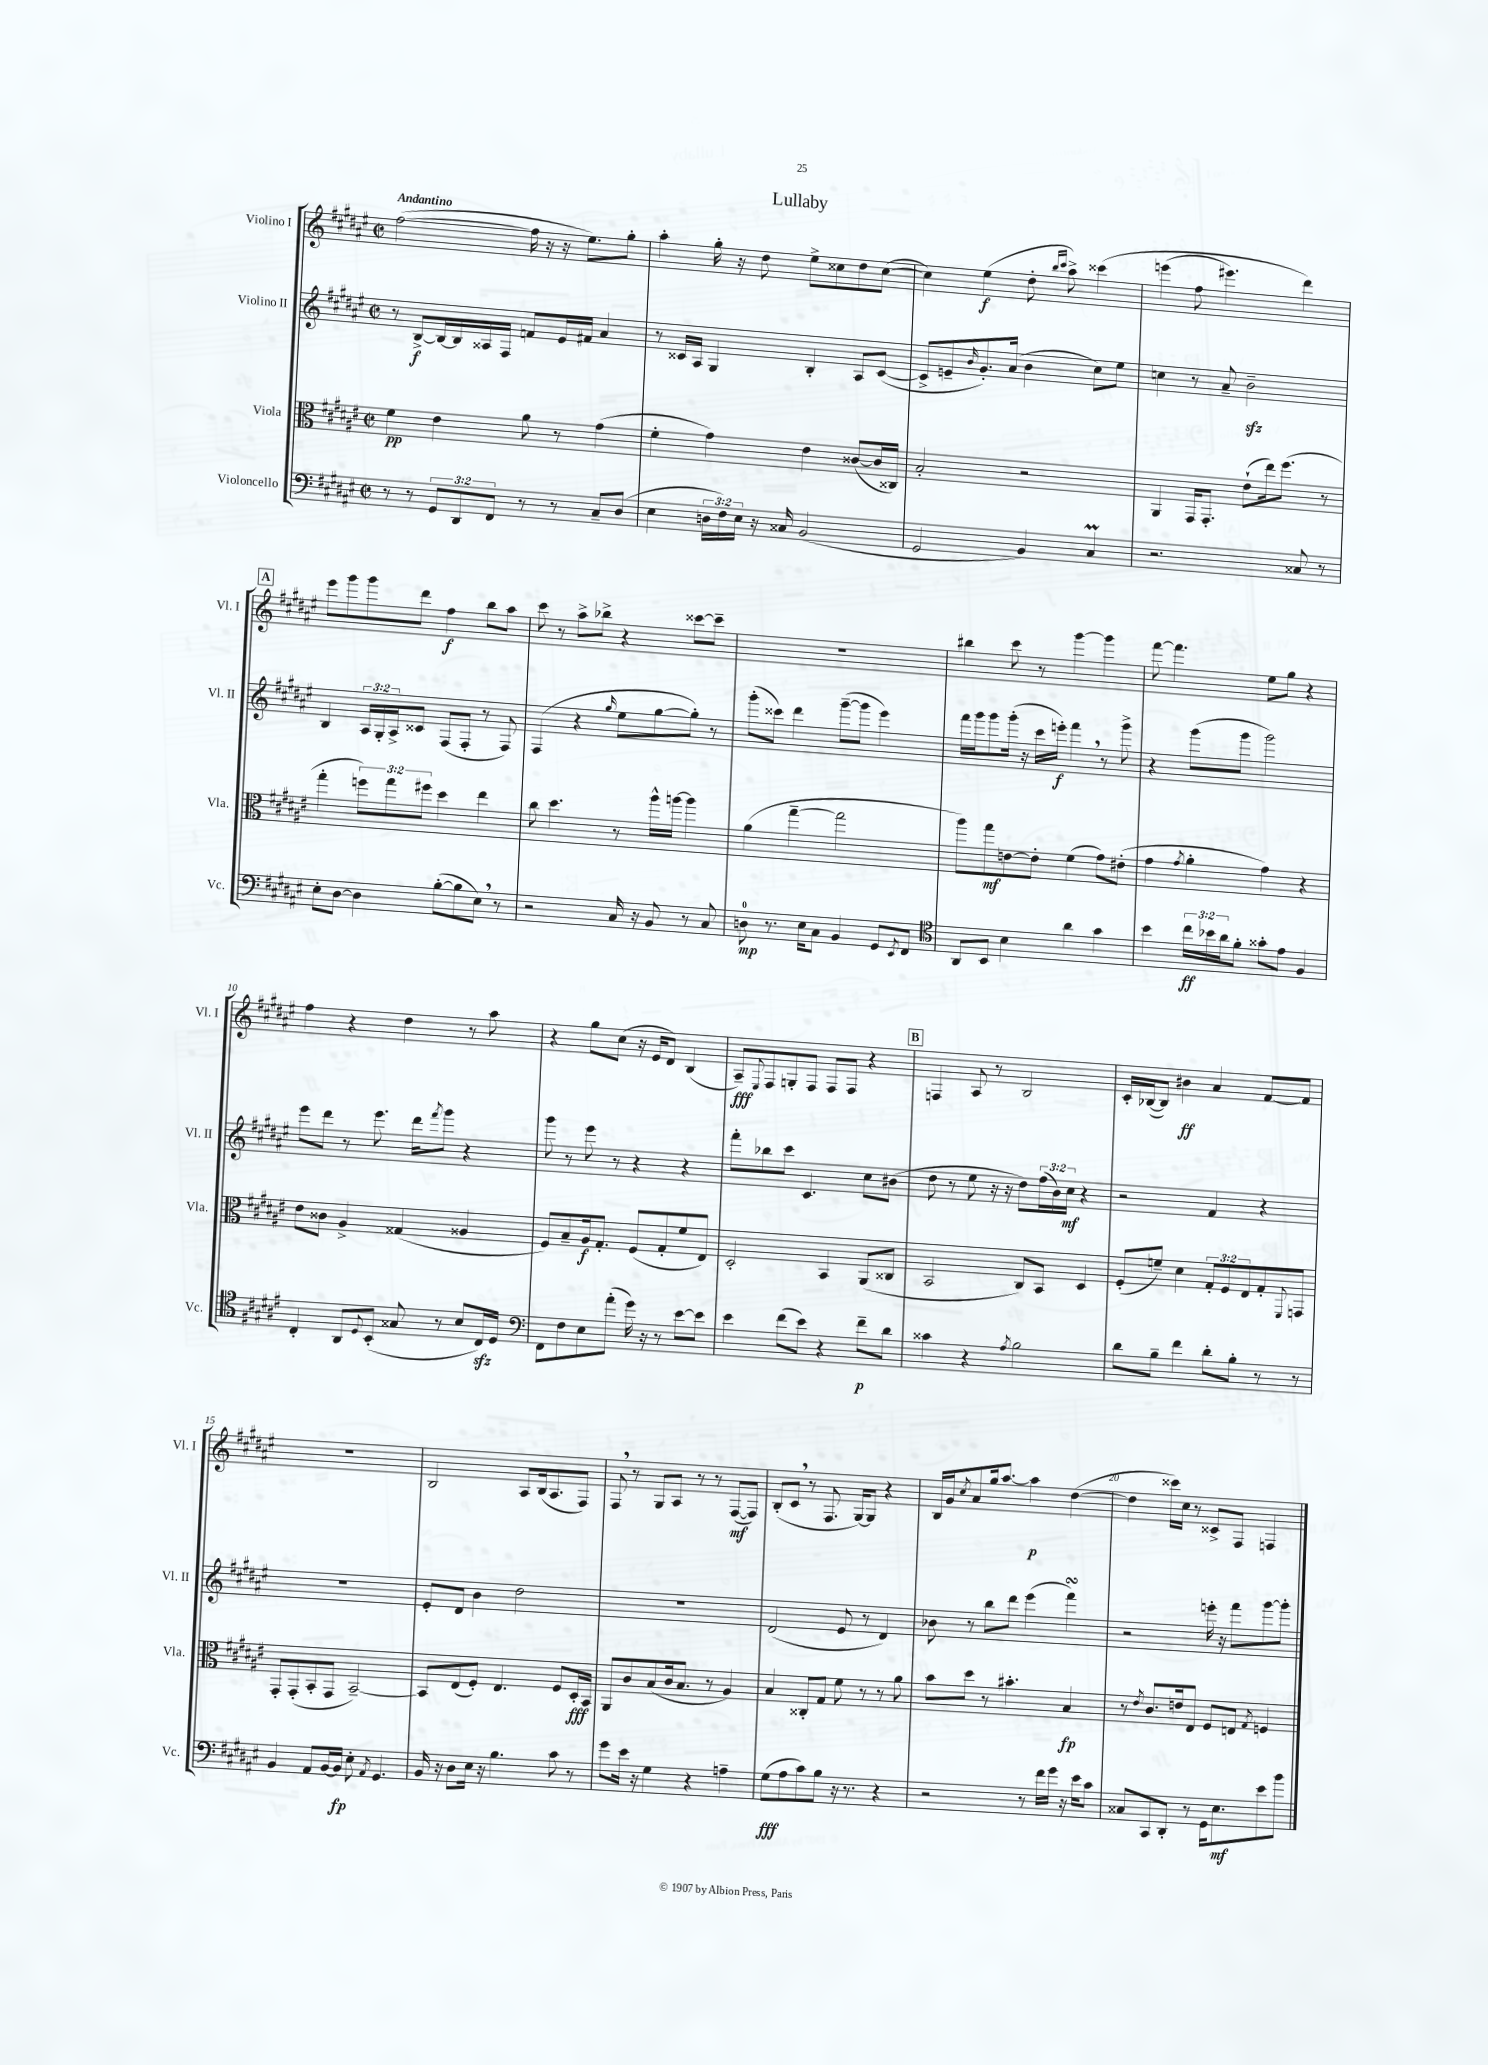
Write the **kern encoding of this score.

**kern	**kern	**kern	**kern
*staff4	*staff3	*staff2	*staff1
*clefF4	*clefC3	*clefG2	*clefG2
*k[f#c#g#d#a#e#]	*k[f#c#g#d#a#e#]	*k[f#c#g#d#a#e#]	*k[f#c#g#d#a#e#]
*M2/2	*M2/2	*M2/2	*M2/2
*met(c|)	*met(c|)	*met(c|)	*met(c|)
8r	4f#\	8r	([2ff#\
8r	.	[8B^/L	.
12GG#/L	4e#\	16B/_L	.
.	.	16B/]	.
12DD#/	.	.	.
.	.	16A##/	.
12FF#/J	.	.	.
.	.	16F#/JJ	.
8r	8a#\	8f/L	16ff#\]
.	.	.	16r
8r	8r	16e#/L	16r
.	.	16f#/JJ	8.ee#\L)
8C#~/L	(4g#\	4a#/	.
(8D#/J	.	.	8gg#'\J
=	=	=	=
4E#\	4f#'\	8r	4aa#'\
.	.	16c##/LL	.
.	.	16A#/JJ	.
24D\LL	4g#\)	4G#/	16gg#'\
24F#\)	.	.	.
.	.	.	16r
24E#\JJ	.	.	.
16r	.	.	8dd#\
16C##/	.	.	.
(2BB/	4e#\	4B'/	8ee#^\L
.	.	.	8cc##\
.	([8c##/L	8A#/L	8dd#\
.	16c##/]L	([8c##/J	([8cc##\J
.	16C##/JJ)	.	.
=	=	=	=
2GG#/	2B'/	8c##^/]L	4cc##\])
.	.	8e~/	.
.	.	16qqb/	.
.	.	8.g#'/)	(4ee#\
.	.	(16a#/Jk	.
4BB/)	2r	4b\	8dd#'\
.	.	.	16qqbb/LL
.	.	.	16qqccc#/JJ
.	.	.	8aa#^\)
4C#/	.	8cc#\L)	&(4ccc##\
.	.	8ee#\J	.
=	=	=	=
2.r	4AA#/	4cc\	(4eee\
.	16GG#/LK	8r	8ff#\
.	8.GG#'/J	.	.
.	.	8a#~/	4.eee#\)
.	(8e#`\L	2b~\	.
.	16ee#\k)	.	.
.	(8.ff#\J	.	.
8C##/	.	.	4ddd#\&)
8r	8r	.	.
=	=	=	=
8E#'\L	4gg#'\	4B/	8eee#\L
[8D#\J	.	.	8ggg#\
4D#\]	12ff\L)	24A#/LL	8ggg#\
.	.	24G#'/	.
.	12gg#\	24A#^/J	.
.	.	8c##/J	8ddd#\J
.	12ff#\J	.	.
([8B'\L	4dd#\	(8F#/L	4ff#\
8B\]	.	8F#'/J	.
8E#\J)	4ee#\	8r	8bb\L
8r	.	8F#/)	8aa#\J
=	=	=	=
2r	8cc#\	(4F#/	8ccc#\
.	4.dd#\	.	8r
.	.	4r	8aa#^\L
.	.	.	8bb-^\J
.	.	16qqgg#/	.
16C#/	8r	8ee#\L	4r
16r	.	.	.
8BB/	16aa#^^\LL	[8gg#\	.
.	[16aa\JJ	.	.
8r	4aa\]	8gg#'\]J)	[8ccc##\L
8C#/	.	8r	8ccc##~\]J
=	=	=	=
8D\	(4a#\	(8ggg#'\L	1r
8.r	.	8ccc##\J)	.
.	[4gg#~\	4ddd#\	.
16E#\LK	.	.	.
8C#\J	.	.	.
4BB/	2gg#\]	([8ggg#~\L	.
.	.	8ggg#\]J	.
8GG#/L	.	4eee#\)	.
8qEE#/	.	.	.
8FF#/J	.	.	.
=	=	=	=
*clefC4	*	*	*
8AA#/L	8aa#\L)	16fff#\LL	4bb#\
.	.	16ggg#\J	.
8BB/J	8gg#\	8ggg#\	.
4B\	[8e\	(16ggg#'\Jk	8ccc#\
.	.	16r	.
.	8e'\]J	16ccc#\LL	8r
.	.	16eee'\JJ)	.
4a#\	(4f#\	4fff#\	[4ggg#\
4g#\	8g#\L)	8r	4ggg#\]
.	(8e#'\J	8ggg#^\	.
=	=	=	=
4b\	4g#\	4r	[8fff#\
.	.	.	4.fff#\]
.	8qg#/	.	.
24cc#\LL	4a#'\	(8ggg#\L	.
24b-\	.	.	.
24a#\J	.	.	.
8f#'\J	.	8ggg#\J	.
8g##'\L	4g#\)	2ggg#\)	8ee#\L
8e#\J	.	.	8gg#\J
4F#/	4r	.	4r
=	=	=	=
4C#'/	8e#\L	8eee#\L	4ff#\
.	8c##\J	8ddd#\J	.
8AA#/L	4A#^/	8r	4r
8qqD#/	.	.	.
(8BB'/J	.	8.eee#\	.
8G##/	(4G##/	.	4dd#\
.	.	16ddd#\LK	.
.	.	8qfff#/	.
8r	.	8ggg#\J	.
8B/L	4A##/	4r	8r
16C#/L)	.	.	8aa#\
16D#/JJ	.	.	.
=	=	=	=
*clefF4	*	*	*
8FF#\L	8F#/L)	8ggg#\	4r
8F#\	8B~/	8r	.
8E#\	16A#/k	8eee#\	8gg#\L
.	8.G#'/J	.	.
(8a#'\J	.	8r	(8cc#\J
16g#\)	(8F#/L	4r	16r
16r	.	.	16e#/LK
8r	8G#'/	.	8d#/J)
[8e#\L	8f#/	4r	(4B/
8e#\]J	8E#/J)	.	.
=	=	=	=
4e#\	2D#'/	8fff#'\L	8A#~/L)
.	.	.	8qqE#/
.	.	8bb-\	8F#/
(8f#\L	.	8ccc#\J	8G'/
8e#\J)	.	4.c#/	8F#/J
4r	4BB/	.	8F#/L
.	.	.	8F#/J
8f#~\L	(8AA#/L	8cc#\L	4r
8d#\J	8C##/J	(8b#\J	.
=	=	=	=
4c##\	2BB/	8dd#\	4F/
.	.	8r	.
4r	.	8ee#\	8A#/
.	.	16r	8r
.	.	16r	.
8qA#/	.	.	.
2B\	8C#/L)	8dd#\L)	2B/
.	8BB/J	(24ff#\L	.
.	.	24b\)	.
.	.	24cc#\JJ	.
.	4D#/	4r	.
=	=	=	=
8d#\L	(8F#'/L	2r	16c#'/LL
.	.	.	([16B-/J
8B~\J	8f~/J)	.	8B-/]J)
4f#\	4d#\	.	4b#\
8d#'\L	12G#'/L	4f#/	4a#/
.	12F#/	.	.
8B'\J	.	.	.
.	12E#/	.	.
8r	8G#'/	4r	[8f#/L
.	8qqFF#/	.	.
8r	8GG/J	.	8f#/]J
=	=	=	=
4BB/	8GG#'/L	1r	1r
.	(8GG#'/	.	.
8AA#/L	8BB'/	.	.
[16BB/L	8GG#/J	.	.
16BB/]JJ	.	.	.
8E#'\	[2BB~/)	.	.
8qAA#/	.	.	.
4.GG#/	.	.	.
=	=	=	=
16BB/	8BB/]L	8e#'/L	2B/
16r	.	.	.
8D#\L	(8E#/	8d#/J	.
16E#\Jk	8F#'/J)	4b\	.
16r	.	.	.
4.B\	4.E#/	.	.
.	.	2dd#\	8A#/L
.	.	.	(16B/k
.	.	.	8.A#/
8c#\	8F#/L	.	.
8r	16D#'/L	.	8F#/J)
.	16BB/JJ	.	.
=	=	=	=
8g#\L	8AA#/L	1r	8F#/
16e#\Jk	8c#/	.	8r
16r	.	.	.
4G#\	(8B/	.	8G#/L
.	16c#/k	.	8A#/J
.	8.B/J	.	.
4r	.	.	8r
.	8r	.	8r
4A~\	4A#/)	.	([8F#/L
.	.	.	8F#/]J)
=	=	=	=
(8G#\L	4B/	(2d#/	(8B'/L
8A#\	.	.	8c#/J
8c#\)	8C##'/L	.	8r
8B\J	8G#/J	.	8.F#/
16r	8f#\	8e#/	.
8.r	.	.	[16G#/LK)
.	8r	8r	8G#/]J
4r	8r	4d#/)	4r
.	8a#\	.	.
=	=	=	=
2r	8b\L	8b-\	16B/LL
.	.	.	16g#/J
.	.	.	8qcc#/
.	8dd#\J	8r	8a#/
.	8r	8bb\L	16gg#/k
.	.	.	[8.aa#/J
.	4.b#'\	8ddd#\J	.
8r	.	(4eee#\	4aa#\]
16f#\LL	.	.	.
16g#\JJ	.	.	.
16r	4B/	4fff#\)	([4dd#\
16e#\LK	.	.	.
8c#\J	.	.	.
=	=	=	=
8C##/L	8r	2r	4dd#\]
.	8qe#/	.	.
8CC#/	8.c#/L	.	.
8DD#'/J	.	.	16ccc##\LL)
.	16e/k	.	16cc#\JJ
8r	8E#/J	.	8r
16GG#\LK	8F#/L	16eee'\	8c##^/L
8.E#\	.	16r	.
.	8E/J	8fff#\L	8F#/J
.	8qG#/	.	.
8e#\	4F/	[8ggg#\	4F/
8b\J	.	8ggg#'\]J	.
==	==	==	==
*-	*-	*-	*-
